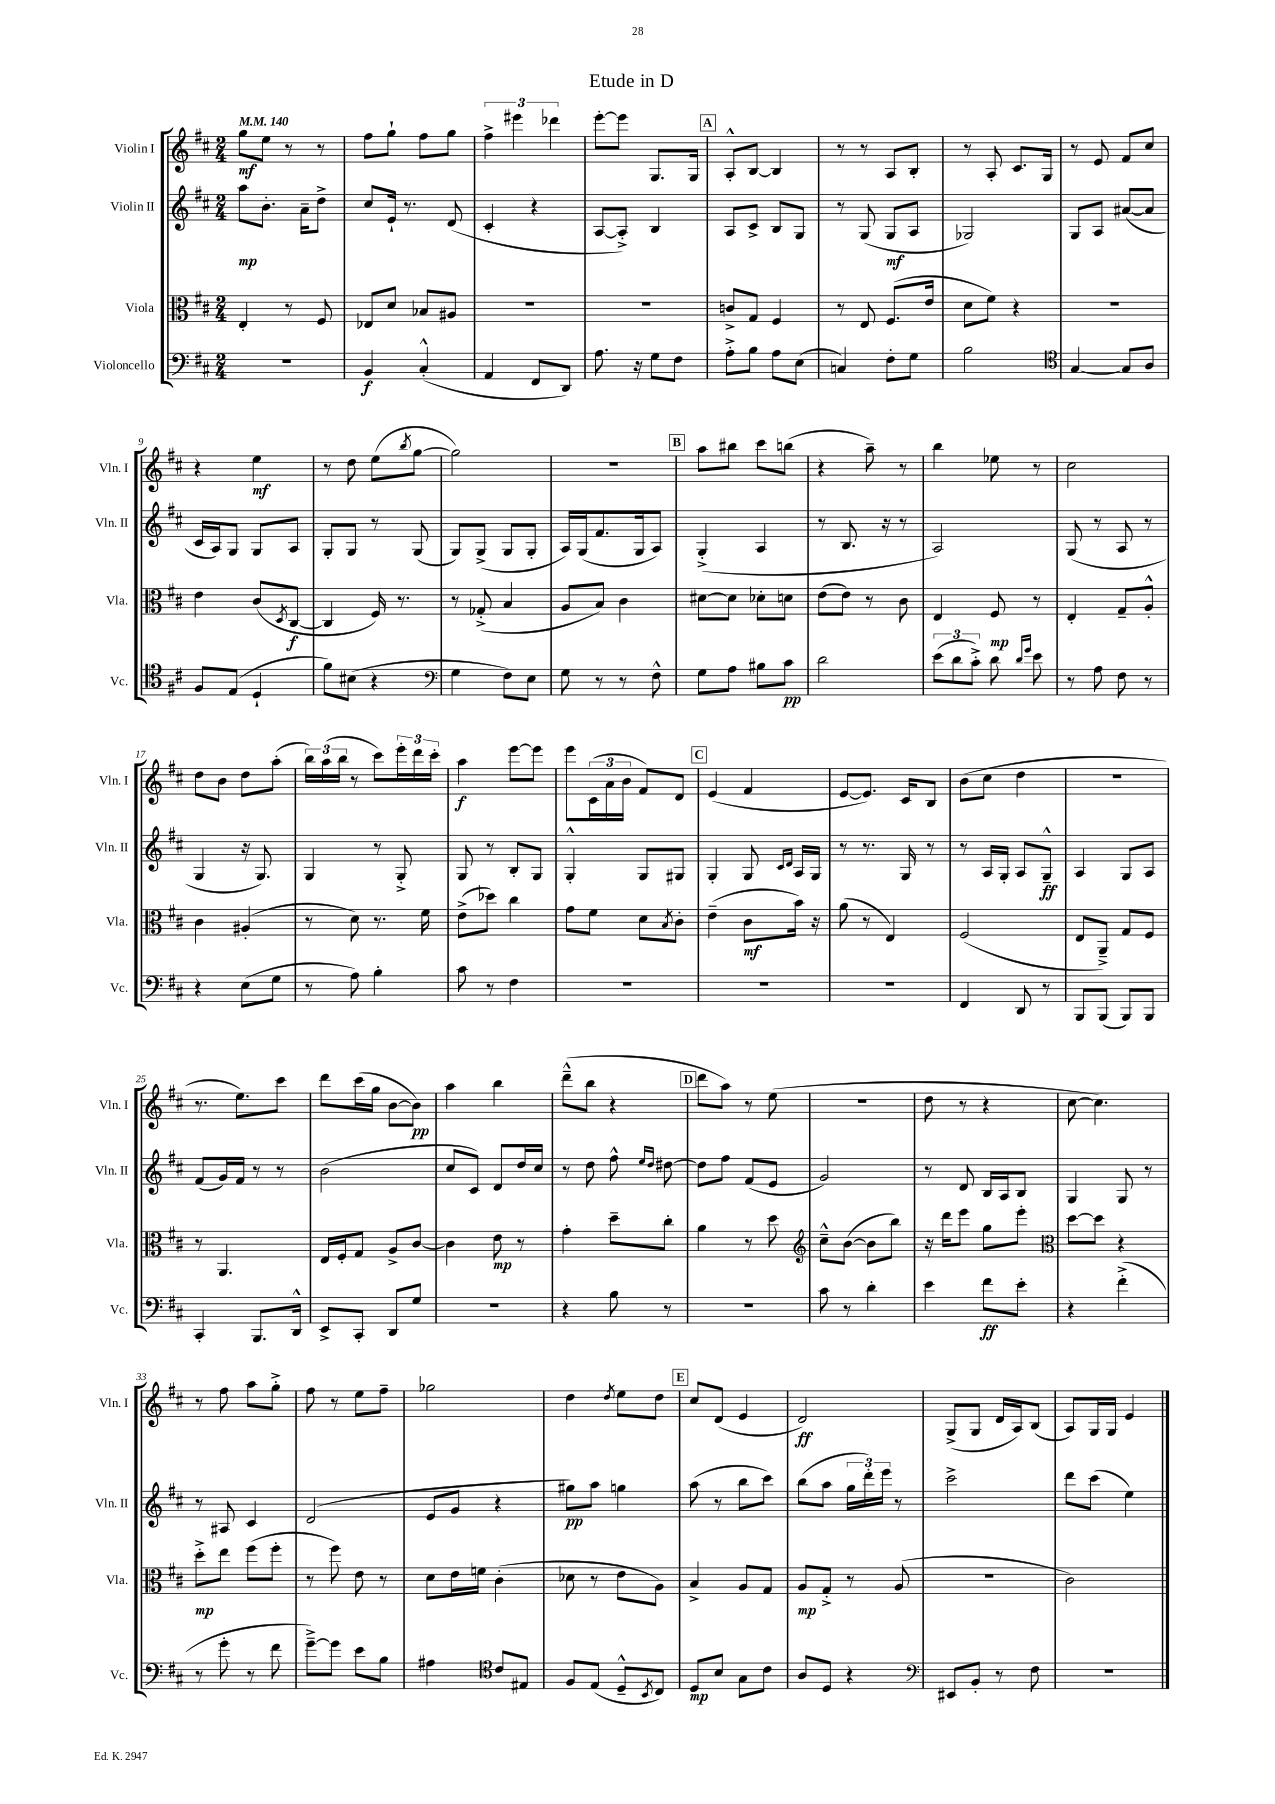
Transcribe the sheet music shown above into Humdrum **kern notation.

**kern	**kern	**kern	**kern
*staff4	*staff3	*staff2	*staff1
*clefF4	*clefC3	*clefG2	*clefG2
*k[f#c#]	*k[f#c#]	*k[f#c#]	*k[f#c#]
*M2/4	*M2/4	*M2/4	*M2/4
*MM140	*MM140	*MM140	*MM140
2r	4E'/	8aa\L	8gg\L
.	.	8.b'\J	8ee\J
.	8r	.	8r
.	.	16a~\LK	.
.	8F#/	8dd^\J	8r
=	=	=	=
4BB/	8E-/L	8cc#/L	8ff#\L
.	8d/J	16e`/Jk	8gg`\J
.	.	8.r	.
(4C#'^^/	8B-/L	.	8ff#\L
.	8A#/J	(8d/	8gg\J
=	=	=	=
4AA/	2r	4c#'/	6ff#^\
.	.	.	6eee#\
8FF#/L	.	4r	.
.	.	.	6ddd-\
8DD/J)	.	.	.
=	=	=	=
8.A\	2r	[8A/L	[8eee'\L
.	.	8A'^/]J)	8eee\]J
16r	.	.	.
8G\L	.	4B/	8.G/L
8F#\J	.	.	.
.	.	.	16G/Jk
=	=	=	=
8A'^\L	8c^/L	8A/L	8A'^^/L
8B\J	8G/J	8c#^/J	[8B/J
8A\L	4F#/	8B/L	4B/]
(8E\J	.	8G/J	.
=	=	=	=
4C/)	8r	8r	8r
.	8E/	(8G/	8r
8F#'\L	(8.F#/L	8G/L	8A/L
8G\J	.	8A/J	8B'/J
.	16e/Jk	.	.
=	=	=	=
2B\	8d\L	2G-/)	8r
.	8f#\J)	.	8A'/
.	4r	.	8.c#/L
.	.	.	16G/Jk
=	=	=	=
*clefC4	*	*	*
[4G/	2r	8G/L	8r
.	.	8A/J	8e/
8G/]L	.	([8a#/L	8f#/L
8A/J	.	8a#/]J	8cc#/J
=	=	=	=
8F#/L	4e\	16c#/LL	4r
.	.	16A/J)	.
(8E/J	.	8G/J	.
4D`/	(8c#/L	8G/L	4ee\
.	8qD/	.	.
.	[8C#/J	8A/J	.
=	=	=	=
8f#\L)	4C#/]	8G'/L	8r
(8B#\J	.	8G/J	8dd\
4r	16F#/)	8r	(8ee\L
.	8.r	.	.
.	.	.	8qbb/
.	.	(8G/	[8gg\J
=	=	=	=
*clefF4	*	*	*
4G\	8r	8G/L)	2gg\])
.	(8G-'^/	(8G^/J	.
8F#\L)	4B/	8G/L	.
8E\J	.	8G'/J	.
=	=	=	=
8G\	8A/L	16A/LL)	2r
.	.	(16G/J	.
8r	8B/J)	8.f#/	.
8r	4c#\	.	.
.	.	16G/k	.
8F#^^\	.	8A/J)	.
=	=	=	=
8G\L	[8d#\L	(4G'^/	8aa\L
8A\J	8d#\]J	.	8bb#\J
8B#\L	8d-'\L	4A/	8ccc#\L
8c#\J	8d\J	.	(8bb\J
=	=	=	=
2d\	(8e\L	8r	4r
.	8e\J)	8.B/	.
.	8r	.	8aa~\)
.	.	16r	.
.	8c#\	8r	8r
=	=	=	=
(12e\L	4E/	2A/)	4bb\
12d\	.	.	.
12c#'^\J)	.	.	.
8d\	8F#/	.	8ee-\
16qqd/LL	.	.	.
16qqg/JJ	.	.	.
8e\	8r	.	8r
=	=	=	=
8r	4E'/	(8G/	2cc#\
8A\	.	8r	.
8F#\	8G~/L	8A/	.
8r	8A'^^/J	8r	.
=	=	=	=
4r	4c#\	4G/	8dd\L
.	.	.	8b\J
(8E\L	(4A#'/	16r	8dd\L
.	.	8.G/)	.
8G\J	.	.	(8aa'\J
=	=	=	=
8r	8r	4G/	24bb\LL)
.	.	.	(24aa\
.	.	.	24bb\JJ
8A\)	8d\)	.	8r
4B'\	8.r	8r	8ccc#\L)
.	.	8G'^/	24eee'\L
.	.	.	24ddd\
.	16f#\	.	.
.	.	.	24ccc#'\JJ
=	=	=	=
8c#\	(8e^\L	8G/	4aa\
8r	8dd-\J)	8r	.
4F#\	4cc#\	8B'/L	[8eee\L
.	.	8G/J	8eee\]J
=	=	=	=
2r	8g\L	4G'^^/	8eee\L
.	8f#\J	.	(24c#\L
.	.	.	24a\
.	.	.	24b\JJ
.	8d\L	8G/L	8f#/L)
.	8qB/	.	.
.	8c#'\J	8G#/J	8d/J
=	=	=	=
2r	(4e~\	4G'/	(4e/
.	8c#\L	8G/	4f#/
.	.	16qqc#/LL	.
.	.	16qqd/JJ	.
.	16b\Jk)	16A/LL	.
.	16r	16G/JJ	.
=	=	=	=
2r	(8a\	8r	[8e/L
.	8r	8.r	8.e/]J)
.	4E/)	.	.
.	.	16G/	16c#/LK
.	.	8r	8B/J
=	=	=	=
4FF#/	(2F#/	8r	(8b\L
.	.	16A/LL	8cc#\J
.	.	16G'/JJ	.
8DD/	.	8A/L	4dd\
8r	.	8G~^^/J	.
=	=	=	=
8BBB/L	8E/L	4A/	2r
(8BBB/J	8AA~^/J)	.	.
8BBB/L)	8G/L	8G/L	.
8BBB/J	8F#/J	8A/J	.
=	=	=	=
4CC#'/	8r	(8f#/L	8.r
.	4.AA/	16g/L)	.
.	.	16f#/JJ	8.ee\L)
8.BBB/L	.	8r	.
.	.	8r	8ccc#\J
16DD^^/Jk	.	.	.
=	=	=	=
8EE^/L	16E/LL	(2b\	8ddd\L
.	16F#'/J	.	.
8CC#'/J	8G/J	.	(16ccc#\L
.	.	.	16gg\JJ
8DD/L	8A^/L	.	[8b\L
8G/J	[8c#/J	.	8b\]J)
=	=	=	=
2r	4c#\]	8cc#/L	4aa\
.	.	8c#/J)	.
.	8e\	8d/L	4bb\
.	8r	16dd/L	.
.	.	16cc#/JJ	.
=	=	=	=
4r	4g'\	8r	(8ddd~^^\L
.	.	8dd\	8bb\J
8B\	8dd~\L	8ff#^^\	4r
.	.	16qqee/LL	.
.	.	16qqdd/JJ	.
8r	8cc#'\J	[8dd#\	.
=	=	=	=
2r	4a\	8dd#\]L	8ddd\L
.	.	8ff#\J	8aa\J)
.	8r	(8f#/L	8r
.	8dd\	8e/J	(8ee\
=	=	=	=
*	*clefG2	*	*
8c#\	8cc#~^^\L	2g/)	2r
8r	([8b\J	.	.
4d'\	8b\]L	.	.
.	8bb\J)	.	.
=	=	=	=
4e\	16r	8r	8dd\
.	16ddd\LK	.	.
.	8eee\J	8d/	8r
8f#\L	8gg\L	16B/LL	4r
.	.	16A/J	.
8e'\J	8eee'\J	8B/J	.
=	=	=	=
*	*clefC3	*	*
4r	[8dd\L	4G/	[8cc#\
.	8dd\]J	.	4.cc#\])
(4f#'^\	4r	8G/	.
.	.	8r	.
=	=	=	=
8r	8dd'^\L	8r	8r
8g'\	8ee\J	8A#/	8ff#\
8r	(8ff#\L	4c#/	8aa\L
8f#\	8ff#'\J	.	8gg'^\J
=	=	=	=
[8g~^\L)	8r	(2d/	8ff#\
8g\]J	8ff#\)	.	8r
8e\L	8e\	.	8ee\L
8B\J	8r	.	8ff#~\J
=	=	=	=
4A#\	8d\L	8e/L	2gg-\
.	16e\L	8g/J	.
.	16f\JJ	.	.
*clefC4	*	*	*
8c#/L	(4c#'\	4r	.
8E#/J	.	.	.
=	=	=	=
8F#/L	8d-\	8gg#\L)	4dd\
(8E/J	8r	8aa\J	.
.	.	.	8qdd/
8D~^^/L	8e\L	4gg\	8ee\L
8qBB/	.	.	.
8C#/J)	8A\J)	.	8dd\J
=	=	=	=
8D/L	4B^/	(8aa\	8cc#/L
8B/J	.	8r	(8d/J
8G\L	8A/L	8bb\L	4e/
8c#\J	8G/J	8ccc#\J)	.
=	=	=	=
8A/L	8A/L	(8bb\L	2d/)
8D/J	8G'^/J	8aa\J	.
4r	8r	24gg\LL	.
.	.	24ddd'\)	.
.	.	24eee\JJ	.
.	(8A/	8r	.
=	=	=	=
*clefF4	*	*	*
8EE#/L	2r	2ccc#^\	(8G^/L
8BB'/J	.	.	8G/J
8r	.	.	16d/LL
.	.	.	16A/J)
8F#\	.	.	(8B/J
=	=	=	=
2r	2c#\)	8ddd\L	8A/L)
.	.	(8ccc#\J	16G/L
.	.	.	16G/JJ
.	.	4ee\)	4e/
==	==	==	==
*-	*-	*-	*-
